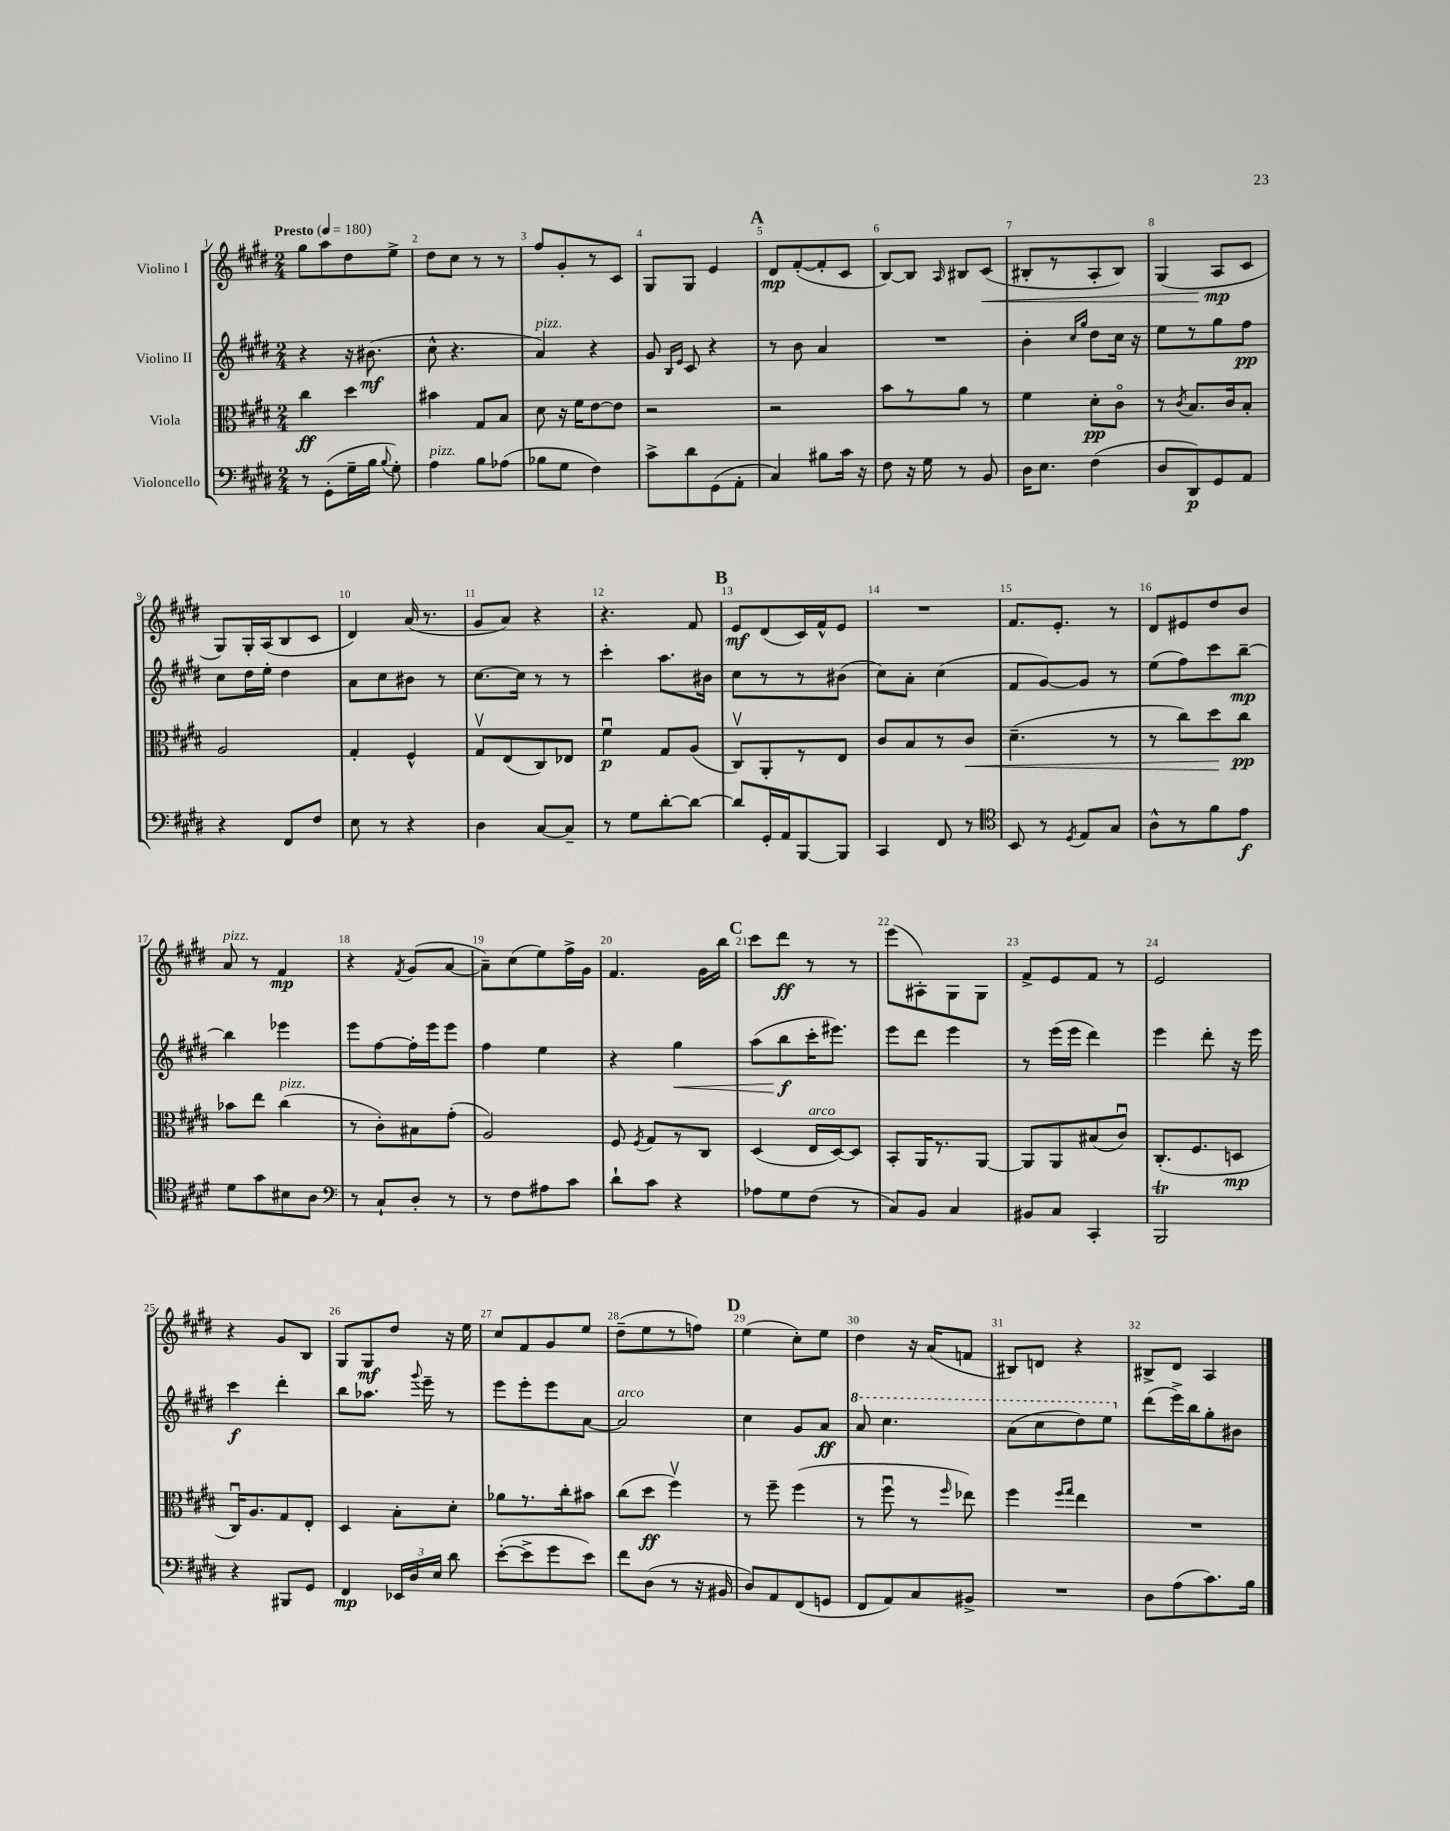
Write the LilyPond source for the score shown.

<<
\new StaffGroup <<
\new Staff = "s0" \with { instrumentName = "Violino I" } {
    \clef treble \key e \major \numericTimeSignature \time 2/4 \tempo "Presto" 4 = 180
    \autoBeamOff gis''8[ a''8 dis''8 e''8]-> |
    dis''8[ cis''8] r8 r8 |
    fis''8[ gis'8-. r8 cis'8] |
    gis8[ gis8] e'4 |
    \mark \markup { \bold "A" } dis'8[\mp fis'8~-.( fis'8-. cis'8] |
    b8[~) b8] \grace { a16 } bis8[ cis'8]\<( |
    bis8[-. r8 a8-. bis8]) |
    gis4( a8[\mp\! cis'8] |
    gis8[) gis16-. a16( b8 cis'8] |
    dis'4) a'16( r8. |
    gis'8[ a'8]) r4 |
    r4. fis'8 |
    \mark \markup { \bold "B" } e'8[\mf dis'8( cis'16) fis'16-^ e'8] |
    R2 |
    fis'8.[ e'8.]-. r8 |
    dis'8[ eis'8 dis''8 b'8] |
    a'8^\markup { \italic "pizz." } r8 fis'4\mp |
    r4 \acciaccatura { fis'8 } gis'8[( a'8]~ |
    a'8[--) cis''8( e''8) fis''16-> gis'16] |
    fis'4. gis'16[ b''16] |
    \mark \markup { \bold "C" } cis'''8[ dis'''8]\ff r8 r8 |
    e'''8[( ais8-.) gis8 gis8] |
    fis'8[-> e'8 fis'8] r8 |
    e'2 |
    r4 gis'8[ b8] |
    gis8[ gis8\mf dis''8] r16 e''16 |
    cis''8[ fis'8 gis'8 e''8] |
    dis''8[--( e''8 r8 f''8]) |
    \mark \markup { \bold "D" } e''4( cis''8[-.) e''8] |
    dis''4 r16 a'16[( f'8] |
    bis8[) d'8] r4 |
    bis8[-> dis'8] a4 \bar "|." |
}
\new Staff = "s1" \with { instrumentName = "Violino II" } {
    \clef treble \key e \major \numericTimeSignature \time 2/4
    \autoBeamOff r4 r16 bis'8.\mf( |
    cis''8-^ r4. |
    a'4^\markup { \italic "pizz." }) r4 |
    gis'8 \grace { b16[ e'16] } cis'8 r4 |
    \mark \markup { \bold "A" } r8 b'8 a'4 |
    R2 |
    b'4-. \grace { cis''16[ gis''16] } dis''8[ cis''16] r16 |
    e''8[ r8 gis''8 fis''8]\pp |
    cis''8[ dis''16 e''16]-. dis''4 |
    a'8[ cis''8 bis'8] r8 |
    cis''8.[~ cis''16] r8 r8 |
    cis'''4-. a''8.[ bis'16] |
    \mark \markup { \bold "B" } cis''8[ r8 r8 bis'8]( |
    cis''8[) a'8]-. cis''4( |
    fis'8[ gis'8~) gis'8] r8 |
    e''8[( fis''8) cis'''8 b''8]~--\mp |
    b''4 ees'''4 |
    e'''8[ fis''8~ fis''16-. e'''16 e'''8] |
    fis''4 e''4 |
    r4 gis''4\< |
    \mark \markup { \bold "C" } a''8[( b''8\f\! cis'''16-. eis'''8.]) |
    e'''8[ dis'''8] e'''4 |
    r8 e'''16[( e'''16] dis'''4) |
    e'''4 dis'''8-. r16 e'''16 |
    cis'''4\f dis'''4-. |
    b''8[ aes''8.] \appoggiatura { gis'''8 } e'''16-- r8 |
    e'''8[ e'''8-. e'''8 a'8]~ |
    a'2^\markup { \italic "arco" } |
    \mark \markup { \bold "D" } cis''4 gis'8[ a'8]\ff |
    \ottava #1 a''8 cis'''4. |
    a''8[( cis'''8 dis'''8) e'''8] \ottava #0 |
    dis'''8[( e'''16->) b''16 gis''8-. bis'8] \bar "|." |
}
\new Staff = "s2" \with { instrumentName = "Viola" } {
    \clef alto \key e \major \numericTimeSignature \time 2/4
    \autoBeamOff cis''4\ff dis''4 |
    bis'4 gis8[ b8] |
    dis'8 r16 fis'16[ e'8~ e'8] |
    r2 |
    \mark \markup { \bold "A" } r2 |
    b'8[ r8 a'8] r8 |
    fis'4 dis'8[-.\pp cis'8]\flageolet |
    r8 \acciaccatura { cis'8 } b8.[ cis'16 b8]-. |
    a2 |
    gis4-. fis4-^ |
    gis8[\upbow e8( cis8) ees8] |
    fis'4\downbow\p gis8[ a8]( |
    \mark \markup { \bold "B" } cis8[\upbow) a,8-. r8 e8] |
    cis'8[ b8 r8 cis'8]\< |
    dis'4.--( r8 |
    r8 cis''8[) dis''8\! cis''8]\pp |
    bes'8[ e''8] cis''4^\markup { \italic "pizz." }( |
    r8 cis'8[-.) bis8 gis'8]-.( |
    a2) |
    fis8 \acciaccatura { fis8 } gis8[ r8 cis8] |
    \mark \markup { \bold "C" } dis4( e16[^\markup { \italic "arco" } dis16~) dis8] |
    b,8[-. a,16 r8. a,8]~ |
    a,8[ a,8 bis8( cis'8]\downbow) |
    cis8.[-.( fis8. d8]\mp |
    cis16[\downbow) a8. gis8 e8]-. |
    dis4 b8[-. dis'8]-. |
    aes'8[ r8. cis''16-. bis'8] |
    cis''8[( dis''8]\ff fis''4\upbow) |
    \mark \markup { \bold "D" } r8 fis''8-- fis''4( |
    r8 fis''8\downbow r8 \grace { fis''16 } ees''8) |
    fis''4 \grace { fis''16[ gis''16] } e''4 |
    R2 \bar "|." |
}
\new Staff = "s3" \with { instrumentName = "Violoncello" } {
    \clef bass \key e \major \numericTimeSignature \time 2/4
    \autoBeamOff r8 gis,8[-.( gis16-- b16] \appoggiatura { b8 } gis8-.) |
    a4^\markup { \italic "pizz." } b8[ aes8]( |
    bes8[ gis8] fis4) |
    cis'8[-> dis'8 gis,8( a,8]-. |
    \mark \markup { \bold "A" } cis4) bis8[ cis'16] r16 |
    fis8 r16 gis16 r8 b,8 |
    dis16[ e8.] fis4( |
    dis8[ dis,8\p) gis,8 a,8] |
    r4 fis,8[ fis8] |
    e8 r8 r4 |
    dis4 cis8[~ cis8]-- |
    r8 gis8[ dis'8~-. dis'8]~ |
    \mark \markup { \bold "B" } dis'8[ gis,16-. a,16 b,,8~ b,,8] |
    cis,4 fis,8 r8 |
    \clef tenor b,8 r8 \acciaccatura { dis8 } e8[ gis8] |
    a8[-^ r8 fis'8 e'8]\f |
    dis'8[ gis'8 bis8 a8] |
    \clef bass r8 cis8[-! dis8]-. r8 |
    r8 fis8[ ais8 cis'8] |
    dis'8[-! cis'8] r4 |
    \mark \markup { \bold "C" } aes8[ gis8 fis8]( r8 |
    cis8[) b,8] cis4 |
    bis,8[ cis8] cis,4-. |
    b,,2\trill |
    r4 bis,,8[ gis,8] |
    fis,4\mp \tuplet 3/2 { ees,16[ dis16 e16] } dis'8 |
    e'8[~-.( e'8-> gis'8 e'8]) |
    fis'8[ dis8]( r8 r16 bis,16 |
    \mark \markup { \bold "D" } dis8[) a,8 fis,8( g,8] |
    fis,8[ a,8) cis8 bis,8]-> |
    R2 |
    dis8[ a8( cis'8.) b16] \bar "|." |
}
>>
>>
\layout { \context { \Score \override BarNumber.break-visibility = ##(#f #t #t) barNumberVisibility = #all-bar-numbers-visible } }
